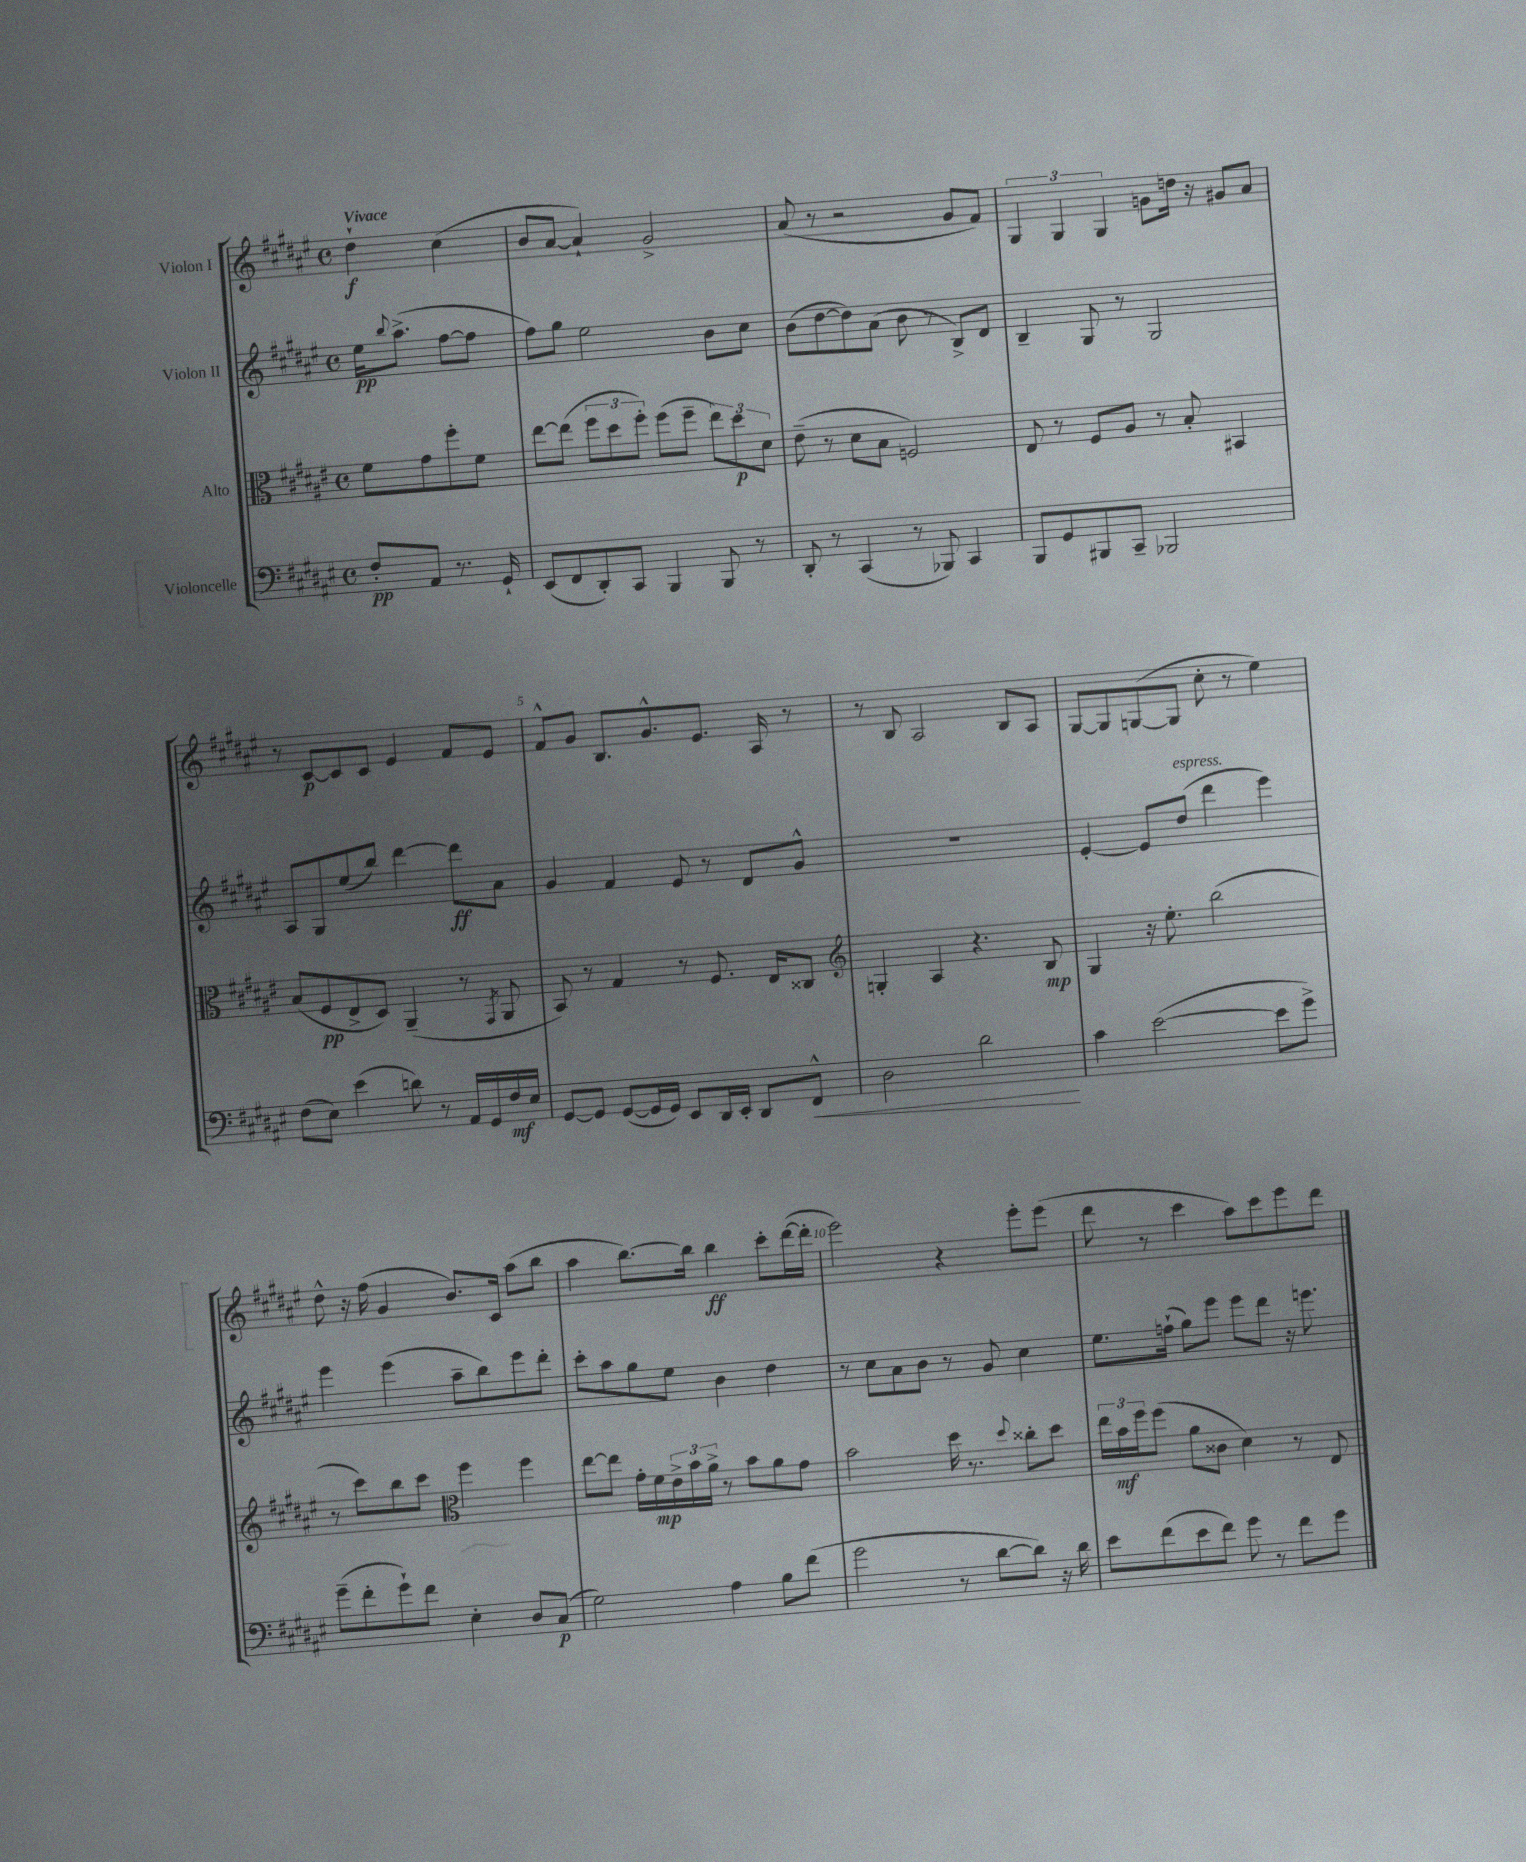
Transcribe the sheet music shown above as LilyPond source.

<<
\new StaffGroup <<
\new Staff = "s0" \with { instrumentName = "Violon I" } {
    \clef treble \key fis \major \defaultTimeSignature \time 4/4 \partial 2 \tempo "Vivace"
    dis''4-!\f cis''4( |
    b'8 ais'8~ ais'4-!) gis'2-> |
    ais'8( r8 r2 gis'8 fis'8) |
    \tuplet 3/2 { gis4 gis4 gis4 } g'8 d''16 r16 gis'8 ais'8 |
    r8 cis'8~\p cis'8 cis'8 eis'4 fis'8 eis'8 |
    fis'8-^ gis'8 b8. gis'8.-^ eis'8. ais16 r8 |
    r8 b8 ais2 b8 ais8 |
    gis8~ gis8 g8~( g8 cis''8-. r8 eis''4) |
    dis''8-^ r16 fis''16( gis'4 b'8.) cis'16 ais''8( b''8 |
    ais''4 b''8.~) b''16 b''4\ff cis'''8-. dis'''16~( dis'''16-. |
    eis'''2) r4 eis'''8-. eis'''8( |
    dis'''8 r8 cis'''4 ais''8) cis'''8 eis'''8 dis'''8 \bar "|." |
}
\new Staff = "s1" \with { instrumentName = "Violon II" } {
    \clef treble \key fis \major \defaultTimeSignature \time 4/4 \partial 2
    eis''16\pp \appoggiatura { b''8 } ais''8.->( fis''8~ fis''8 |
    fis''8) gis''8 eis''2 b'8 cis''8 |
    b'8( dis''8~ dis''8) ais'8( b'8 r8 b8->) dis'8 |
    b4-- gis8 r8 gis2 |
    ais8 gis8 eis''8( b''8) dis'''4~ dis'''8\ff ais'8 |
    gis'4 fis'4 eis'8 r8 dis'8 gis'8-^ |
    R1 |
    eis'4~-. eis'8 dis''8^\markup { \italic "espress." }( dis'''4 eis'''4) |
    eis'''4 eis'''4( ais''8-- b''8) eis'''8 dis'''8-. |
    cis'''8-. ais''8 gis''8 eis''8 b'4 dis''4 |
    r8 cis''8 ais'8 b'8 r8 gis'8 cis''4 |
    eis''8. f''16-!( gis''8) eis'''8 eis'''8 dis'''8 r16 e'''8. \bar "|." |
}
\new Staff = "s2" \with { instrumentName = "Alto" } {
    \clef alto \key fis \major \defaultTimeSignature \time 4/4 \partial 2
    fis'8 gis'8 fis''8-. fis'8 |
    eis''8~ eis''8( \tuplet 3/2 { fis''8 dis''8 fis''8-.) } fis''8( fis''8-- \tuplet 3/2 { eis''8) dis''8\p dis'8 } |
    eis'8--( r8 dis'8 b8 f2) |
    eis8 r8 fis8 ais8 r8 b8-. bis,4 |
    b8( fis8\pp eis8-> dis8) ais,4--( r8 \acciaccatura { gis,8 } ais,8 |
    b,8) r8 gis4 r8 fis8. eis16 cisis8 |
    \clef treble g4-. ais4 r4. b8\mp |
    gis4 r16 eis''8.-. b''2( |
    r8 cis'''8) b''8 cis'''8 \clef alto fis''4 fis''4 |
    eis''8~ eis''8 gis'16-. fis'16\mp \tuplet 3/2 { eis'16-> b'16 ais'16-> } r8 b'8 ais'8 gis'8 |
    b'2 dis''16 r8. \appoggiatura { dis''8 } cisis''8-. dis''8 |
    \tuplet 3/2 { eis''16 b'16\mf fis''16 } fis''8( ais'8 cisis'8 dis'4) r8 eis8 \bar "|." |
}
\new Staff = "s3" \with { instrumentName = "Violoncelle" } {
    \clef bass \key fis \major \defaultTimeSignature \time 4/4 \partial 2
    fis8-.\pp ais,8 r8. gis,16-! |
    eis,8( fis,8 dis,8-.) cis,8 b,,4 b,,8 r8 |
    dis,8-. r8 cis,4( r8 bes,,8) cis,4 |
    b,,8 gis,8 bis,,8 cis,8-- bes,,2 |
    fis8( eis8) eis'4( d'8) r8 ais,16 gis,16 fis16\mf eis16 |
    gis,8~ gis,8 gis,8~( gis,16 gis,16) eis,8 dis,16 eis,16-. dis,8 fis,8-^\< |
    dis2 dis'2\! |
    cis'4 eis'2~( eis'8 gis'8->) |
    gis'8--( fis'8-. gis'8-!) fis'8 eis4-. dis8 cis8\p( |
    gis2) ais4 b8 fis'8( |
    gis'2 r8 dis'8~ dis'8) r16 dis'16 |
    eis'8 fis'8( eis'8 fis'8) gis'8 r8 fis'8 gis'8 \bar "|." |
}
>>
>>
\layout { \context { \Score \override BarNumber.break-visibility = ##(#f #t #t) barNumberVisibility = #(every-nth-bar-number-visible 5) } }
